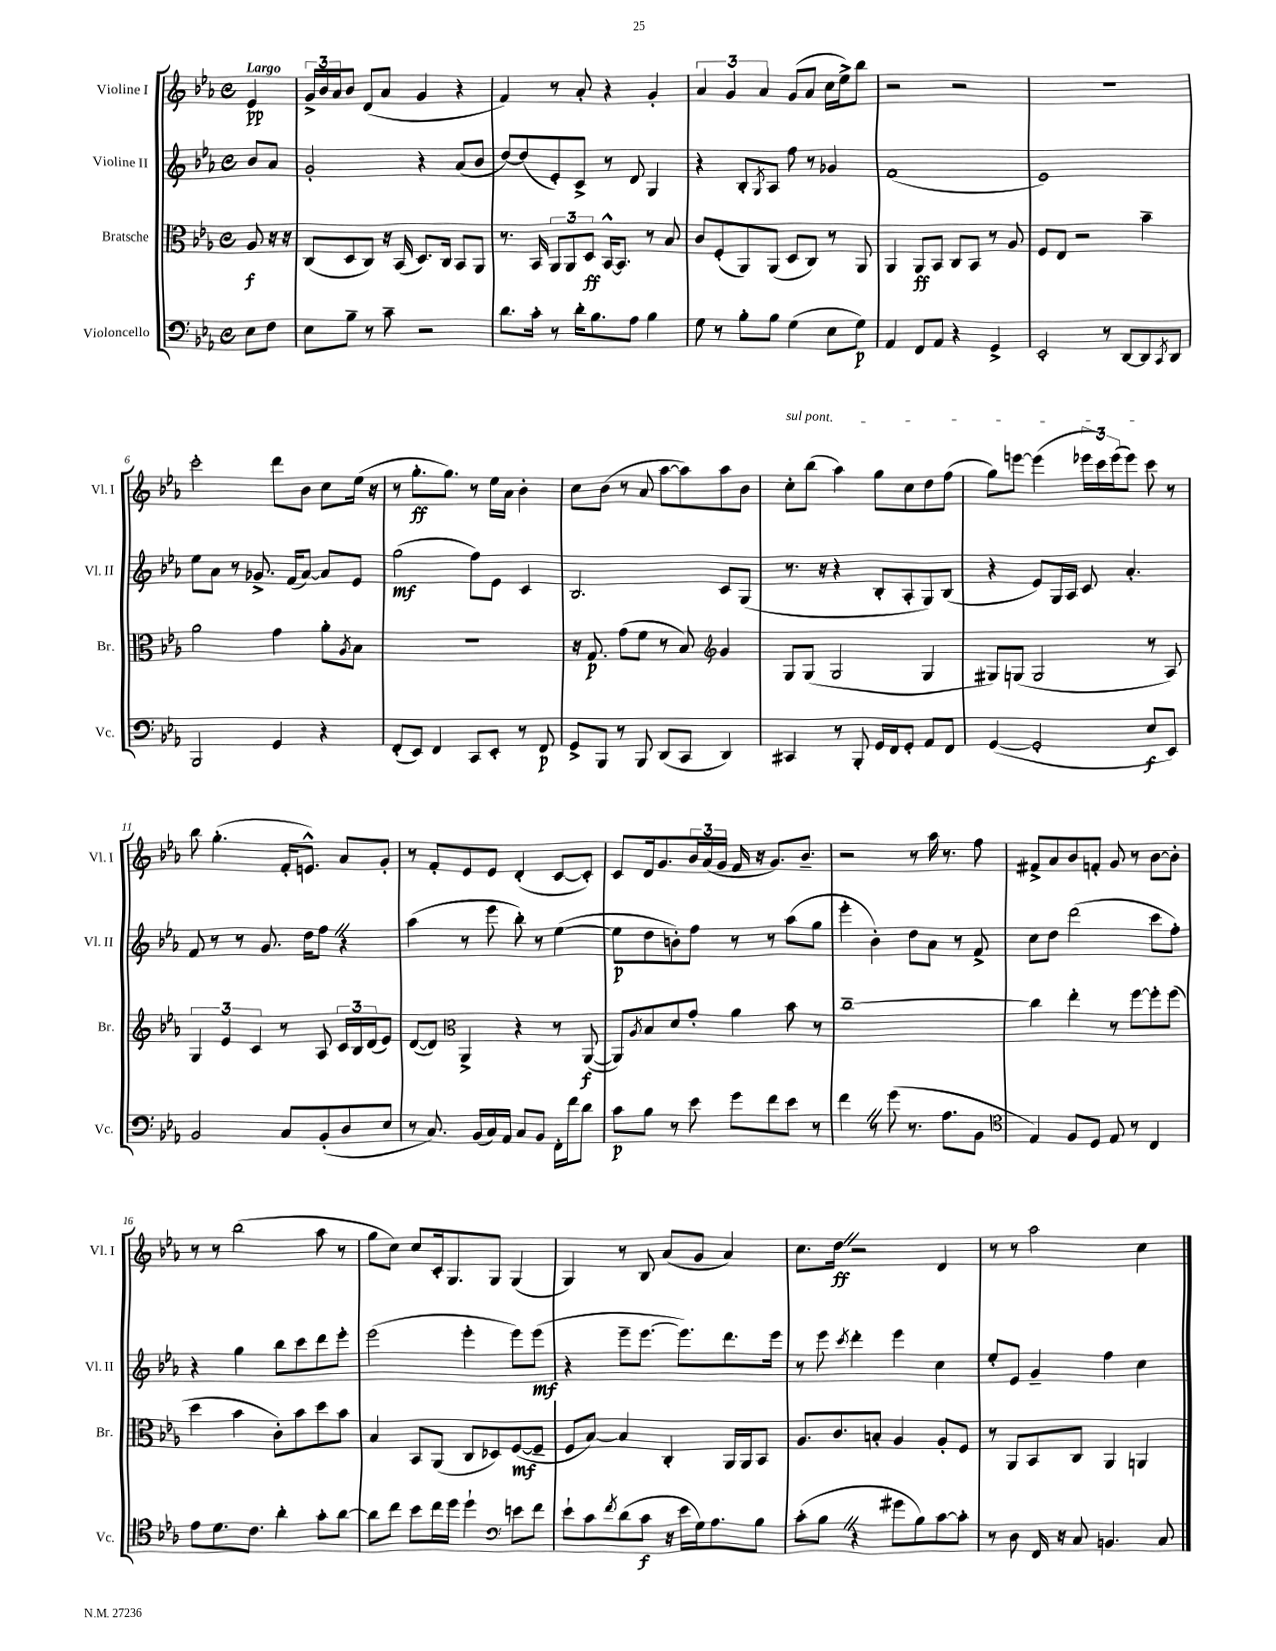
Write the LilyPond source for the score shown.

<<
\new StaffGroup <<
\new Staff = "s0" \with { instrumentName = "Violine I" shortInstrumentName = "Vl. I" } {
    \clef treble \key ees \major \defaultTimeSignature \time 4/4 \partial 4 \tempo "Largo"
    ees'4\pp |
    \tuplet 3/2 { g'16-> bes'16 aes'16 } bes'8 d'8( aes'8 g'4 r4 |
    f'4) r8 aes'8-. r4 g'4-. |
    \tuplet 3/2 { aes'4 g'4 aes'4 } g'8( aes'8 c''16 ees''16->) bes''8 |
    r2 r2 |
    r1 |
    c'''2-. d'''8 bes'8 c''8 ees''16( r16 |
    r8 g''8.-.\ff g''8.) r8 ees''16 aes'16 bes'4-. |
    c''8 bes'8( r8 aes'8 aes''8~ aes''8) aes''8 bes'8 |
    \once \override TextSpanner.bound-details.left.text = \markup { \italic "sul pont." } c''8-.\startTextSpan bes''8( aes''4) g''8 c''8 d''8 f''8( |
    g''8) e'''8~ e'''4( \tuplet 3/2 { ees'''16 c'''16) ees'''16( } ees'''8) c'''8\stopTextSpan r8 |
    bes''8 g''4.-.( f'16-. e'8.-^) aes'8 g'8-. |
    r8 f'8-. ees'8 ees'8 d'4-.( c'8~ c'8-.) |
    c'8 d'16 g'8. \tuplet 3/2 { bes'16 aes'16( g'16 } f'16 r16 g'8.) bes'8.-- |
    r2 r8 aes''16 r8. f''8 |
    fis'8-> aes'8 bes'8 f'8-. g'8 r8 bes'8~ bes'8-. |
    r8 r8 bes''2( aes''8 r8 |
    g''8 c''8) c''8 c'16-. g8. g8 g4( |
    g4) r8 bes8 aes'8( g'8 aes'4) |
    c''8. d''16\ff \once \override BreathingSign.text = \markup { \musicglyph "scripts.caesura.straight" } \breathe r2 d'4 |
    r8 r8 aes''2 c''4 \bar "|." |
}
\new Staff = "s1" \with { instrumentName = "Violine II" shortInstrumentName = "Vl. II" } {
    \clef treble \key ees \major \defaultTimeSignature \time 4/4 \partial 4
    bes'8 aes'8 |
    g'2-. r4 aes'8( bes'8 |
    d''8~) d''8( ees'8-.) c'8-> r8 d'8 g4 |
    r4 bes8-. \acciaccatura { g8 } aes8 f''8 r8 ges'4 |
    f'1( |
    ees'1) |
    ees''8 aes'8 r8 ges'8.-> f'16( aes'8~) aes'8 ees'8 |
    g''2\mf( f''8) ees'8 c'4 |
    bes2. c'8 g8( |
    r8. r16 r4 bes8-. aes8-. g8) bes8( |
    r4 ees'8) g16 aes16 c'8 aes'4.-. |
    f'8 r8 r8 g'8. d''16 f''8 \once \override BreathingSign.text = \markup { \musicglyph "scripts.caesura.straight" } \breathe r4 |
    aes''4( r8 ees'''8 bes''8-.) r8 ees''4~( |
    ees''8\p d''8 b'8-.) f''8 r8 r8 aes''8( g''8 |
    ees'''4-. bes'4-.) d''8 aes'8 r8 f'8-> |
    c''8 d''8 d'''2( c'''8 f''8-.) |
    r4 g''4 bes''8 c'''8 d'''8 ees'''8-. |
    ees'''2( ees'''4-. ees'''8) ees'''8\mf( |
    r4 ees'''8-- ees'''8.~ ees'''8.) d'''8. ees'''16 |
    r8 ees'''8 \acciaccatura { c'''8 } d'''4-. ees'''4 c''4 |
    ees''8-. ees'8 g'4-- f''4 c''4 \bar "|." |
}
\new Staff = "s2" \with { instrumentName = "Bratsche" shortInstrumentName = "Br." } {
    \clef alto \key ees \major \defaultTimeSignature \time 4/4 \partial 4
    aes8\f r16 r16 |
    c8( d8 c8) r16 bes,16( d8.) c16 bes,8 aes,8 |
    r8. bes,16 \tuplet 3/2 { aes,8 aes,8 d8\ff } bes,16~-^ bes,8. r8 bes8 |
    c'8 f8-.( aes,8) aes,8( d8 c8) r8 aes,8 |
    aes,4 aes,8\ff bes,8 c8 bes,8 r8 aes8 |
    f8 ees8 r2 bes'4-- |
    aes'2 g'4 aes'8-. \acciaccatura { aes8 } bes8 |
    R1 |
    r16 g8.\p g'8( f'8 r8 bes8) \clef treble g'4 |
    g8 g8( g2 g4 |
    gis8) g8( g2 r8 aes8) |
    \tuplet 3/2 { g4 ees'4 c'4 } r8 aes8 \tuplet 3/2 { c'16 bes16 d'16( } ees'8) |
    d'8~( d'8) \clef alto aes,4-> r4 r8 aes,8~\f( |
    aes,8) \acciaccatura { aes8 } bes8 d'8 g'8-. aes'4 bes'8 r8 |
    c''1~-- |
    c''4 ees''4-. r8 f''8~ f''8-. f''8( |
    d''4 bes'4 c'8-.) bes'8 d''8 bes'8 |
    bes4 bes,8 aes,8( c8 des8) f8~\mf( f8-- |
    f8 bes8~) bes4 c4-. aes,16 aes,16 bes,8 |
    aes8. c'8. b8-. aes4 aes8-. f8 |
    r8 aes,8 bes,8 c8 aes,4 a,4 \bar "|." |
}
\new Staff = "s3" \with { instrumentName = "Violoncello" shortInstrumentName = "Vc." } {
    \clef bass \key ees \major \defaultTimeSignature \time 4/4 \partial 4
    ees8 f8 |
    ees8 bes8-- r8 c'8-- r2 |
    d'8. c'16-. r8 d'16-. bes8. aes8 bes4 |
    g8 r8 bes8-. bes8 g4( ees8 g8\p) |
    aes,4 f,8 aes,8 r4 g,4-> |
    ees,2-. r8 d,8~ d,8 \acciaccatura { c,8 } d,8 |
    bes,,2 g,4 r4 |
    f,8-.( ees,8) f,4 c,8 ees,8-. r8 f,8\p |
    g,8-> bes,,8 r8 bes,,8 d,8( c,8 d,4) |
    cis,4 r8 bes,,8-. g,16 f,16 g,8-. aes,8 f,8 |
    g,4~( g,2-. ees8\f ees,8) |
    bes,2 c8 bes,8-.( d8 ees8 |
    r8 c8.) bes,16( c16) aes,16 c8 bes,8 f,16-. f'16 d'8 |
    c'8\p bes8 r8 ees'8 g'8 f'8 ees'8 r8 |
    f'4 \once \override BreathingSign.text = \markup { \musicglyph "scripts.caesura.straight" } \breathe r8 g'8( r8. aes8. bes,8 |
    \clef tenor ees4) f8 d8 ees8 r8 c4 |
    ees'8 d'8. c'8. aes'4-. g'8-. aes'8~ |
    aes'8 c''8 bes'8 c''16 d''16 d''4-! \clef bass e'8 f'8 |
    ees'8-! c'8 \acciaccatura { f'8 } d'8( c'8\f r16 ees'16 g16) aes8. bes8 |
    c'8-.( bes8 \once \override BreathingSign.text = \markup { \musicglyph "scripts.caesura.straight" } \breathe r4 gis'8 bes8) c'8~ c'8-. |
    r8 d8 f,16 r16 c8 b,4. c8 \bar "|." |
}
>>
>>
